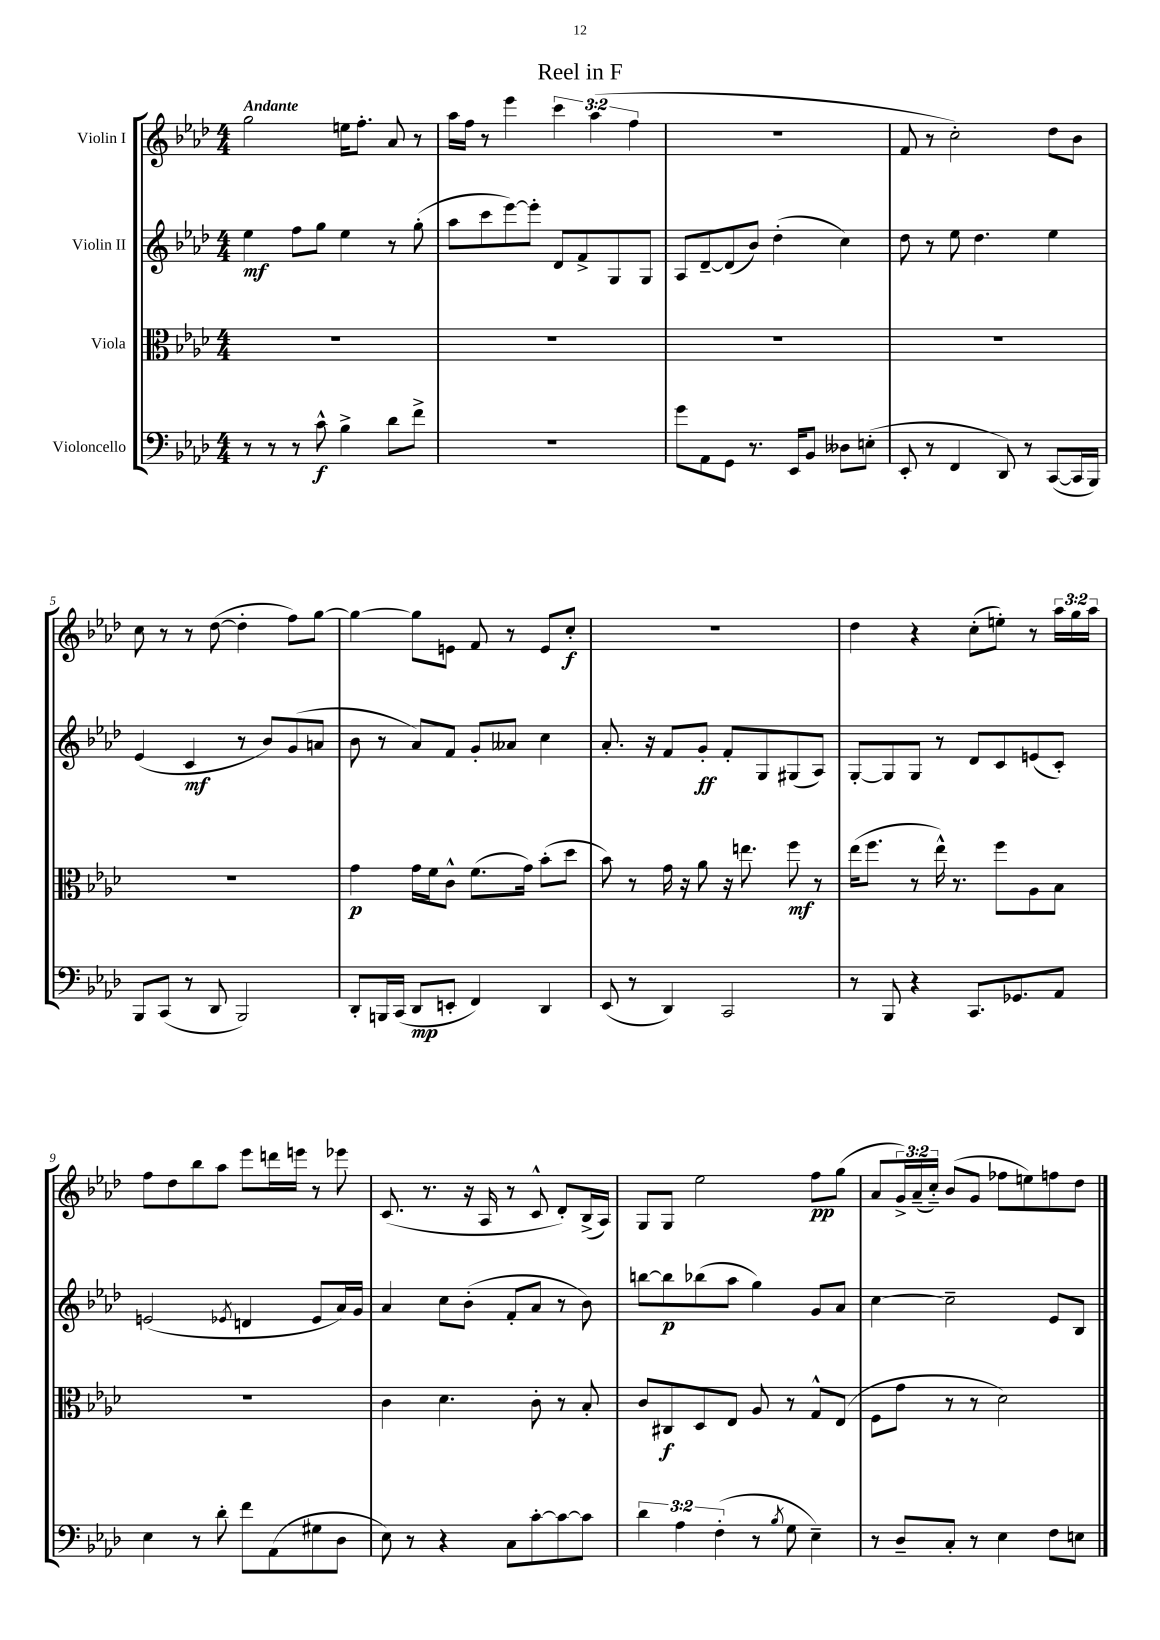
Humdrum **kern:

**kern	**kern	**kern	**kern
*staff4	*staff3	*staff2	*staff1
*clefF4	*clefC3	*clefG2	*clefG2
*k[b-e-a-d-]	*k[b-e-a-d-]	*k[b-e-a-d-]	*k[b-e-a-d-]
*M4/4	*M4/4	*M4/4	*M4/4
8r	1r	4ee-\	2gg\
8r	.	.	.
8r	.	8ff\L	.
8c^^\	.	8gg\J	.
4B-^\	.	4ee-\	16ee\LK
.	.	.	8.ff'\J
8d-\L	.	8r	8a-/
8f^\J	.	(8gg'\	8r
=	=	=	=
1r	1r	8aa-\L	16aa-\LL
.	.	.	16ff\JJ
.	.	8ccc\	8r
.	.	[8eee-\)	4eee-\
.	.	8eee-'\]J	.
.	.	8d-/L	6ccc\
.	.	8f^/	.
.	.	.	(6aa-\
.	.	8G/	.
.	.	.	6ff\
.	.	8G/J	.
=	=	=	=
8g\L	1r	8A-/L	1r
8AA-\	.	[8d-~/	.
8GG\J	.	(8d-/]	.
8.r	.	8b-/J)	.
.	.	(4dd-'\	.
16EE-/LK	.	.	.
8BB-/J	.	.	.
8D--\L	.	4cc\)	.
(8E'\J	.	.	.
=	=	=	=
8EE-'/	1r	8dd-\	8f/
8r	.	8r	8r
4FF/	.	8ee-\	2cc'\)
.	.	4.dd-\	.
8DD-/)	.	.	.
8r	.	.	.
([8CC/L	.	4ee-\	8dd-\L
16CC/]L	.	.	8b-\J
16BBB-/JJ)	.	.	.
=	=	=	=
8BBB-/L	1r	(4e-/	8cc\
(8CC/J	.	.	8r
8r	.	4c/	8r
8DD-/	.	.	([8dd-\
2BBB-/)	.	8r	4dd-'\]
.	.	8b-/L)	.
.	.	(8g/	8ff\L)
.	.	8a/J	[8gg\J
=	=	=	=
8DD-'/L	4g\	8b-\	4gg\_
16BBB/L	.	8r	.
(16CC/JJ	.	.	.
8DD-/L	16g\LL	8a-/L)	8gg\]L
.	16f\J	.	.
8EE'/J	8c^^\J	8f/J	8e\J
4FF/)	(8.f\L	8g'/L	8f/
.	.	8a--/J	8r
.	16g\Jk)	.	.
4DD-/	(8b-'\L	4cc\	8e/L
.	8dd-\J	.	8cc'/J
=	=	=	=
(8EE-/	8b-\)	8.a-'/	1r
8r	8r	.	.
.	.	16r	.
4DD-/)	16g\	8f/L	.
.	16r	.	.
.	8a-\	8g'/J	.
2CC/	16r	8f'/L	.
.	8.ee\	.	.
.	.	8G/	.
.	8ff\	(8G#/	.
.	8r	8A-/J)	.
=	=	=	=
8r	(16ee-\LK	[8G'/L	4dd-\
.	8.ff\J	.	.
8BBB-/	.	8G/]	.
4r	8r	8G/J	4r
.	16ee-^^\)	8r	.
.	8.r	.	.
8.CC/L	.	8d-/L	(8cc'\L
.	8ff\L	8c/	8ee'\J)
8.GG-/	.	.	.
.	8A-\	(8e/	8r
8AA-/J	8B-\J	8c'/J)	24aa-\LL
.	.	.	24gg\
.	.	.	24aa-\JJ
=	=	=	=
4E-\	1r	(2e/	8ff\L
.	.	.	8dd-\
8r	.	.	8bb-\
8d-'\	.	.	8aa-\J
.	.	8qe-/	.
8f\L	.	4d/	8eee-\L
(8AA-\	.	.	16ddd\L
.	.	.	16eee\JJ
8G#\	.	8e-/L	8r
8D-\J	.	16a-/L)	8eee-\
.	.	16g/JJ	.
=	=	=	=
8E-\)	4c\	4a-/	(8.c/
8r	.	.	.
.	.	.	8.r
4r	4.d-\	8cc\L	.
.	.	(8b-'\J	16r
.	.	.	16A-/
8C\L	.	8f'/L	8r
[8c'\	8c'\	8a-/J	8c^^/
8c\_	8r	8r	8d-'/L)
8c\]J	8B-'/	8b-\)	(16B-^/L
.	.	.	16A-/JJ)
=	=	=	=
6d-\	8c/L	[8bb\L	8G/L
.	8C#/	8bb\]	8G/J
6A-\	.	.	.
.	8D-/	(8bb-\	2ee-\
(6F'\	.	.	.
.	8E-/J	8aa-\J	.
8r	8A-/	4gg\)	.
8qB-/	.	.	.
8G\	8r	.	.
4E-~\)	8G^^/L	8g/L	8ff\L
.	(8E-/J	8a-/J	(8gg\J
=	=	=	=
8r	8F\L	[4cc\	8a-/L
8D-~/L	8g\J	.	24g^/L)
.	.	.	(24a-~/
.	.	.	24cc'~/JJ)
8C'/J	8r	2cc~\]	(8b-/L
8r	8r	.	8g/J
4E-\	2d-\)	.	8ff-\L
.	.	.	8ee\)
8F\L	.	8e-/L	8ff\
8E\J	.	8B-/J	8dd-\J
==	==	==	==
*-	*-	*-	*-
